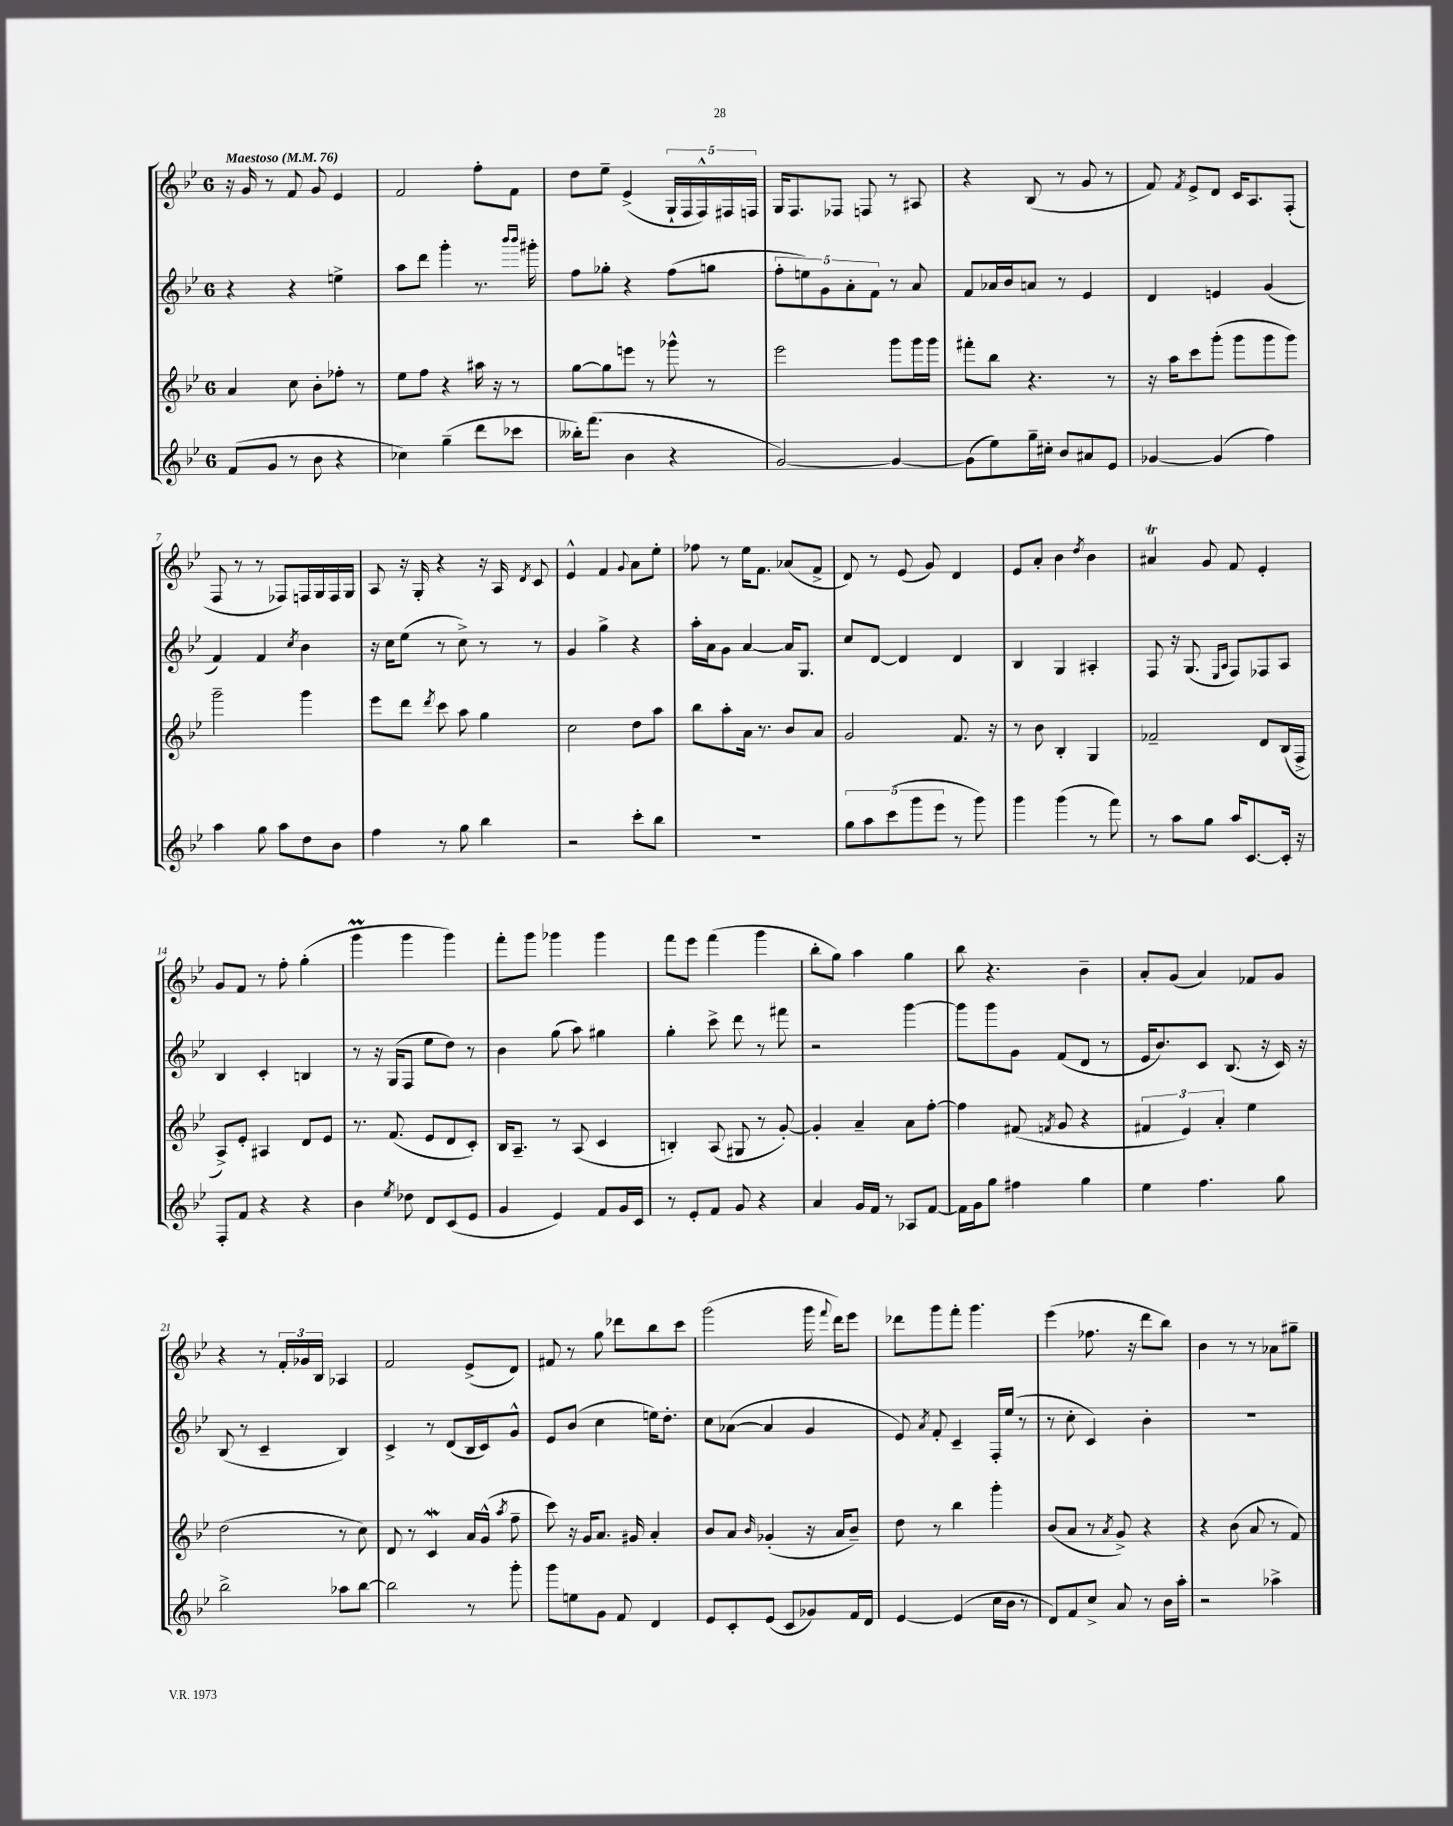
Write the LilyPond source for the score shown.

<<
\new StaffGroup <<
\new Staff = "s0" {
    \clef treble \key bes \major \once \override Staff.TimeSignature.style = #'single-digit \time 6/8 \tempo "Maestoso" 4 = 76
    \autoBeamOff r16 g'16 r8 f'8 g'8 ees'4 |
    f'2 f''8[-. f'8] |
    d''8[ ees''8]-- ees'4->( \tuplet 5/4 { g16[-! f16 f16-^) fis16 f16] } |
    g16[ f8. fes8] f8 r8 ais8 |
    r4 bes8( r8 g'8 r8 |
    f'8) \acciaccatura { f'8 } ees'8[-> d'8] c'16[ a8. f8]-.( |
    f8 r8 r8 fes8[) f16 g16 f16 g16] |
    a8 r16 g16-. r4 r16 a16 \acciaccatura { d'8 } c'8 |
    ees'4-^ f'4 \appoggiatura { g'8 } a'8[ ees''8]-. |
    fes''8 r8 ees''16[ f'8.] aes'8[( f'8]-> |
    d'8) r8 ees'8( g'8) d'4 |
    ees'8[ a'8]-. bes'4 \acciaccatura { d''8 } bes'4 |
    ais'4\trill g'8 f'8 ees'4-. |
    g'8[ f'8] r8 f''8-. g''4-.( |
    g'''4\prall g'''4 g'''4) |
    f'''8[-. g'''8] ges'''4 ges'''4 |
    f'''8[ ees'''8] f'''4( g'''4 |
    bes''8[-. g''8]) a''4 g''4 |
    bes''8 r4. bes'4-- |
    a'8[-. g'8]( a'4) fes'8[ g'8] |
    r4 r8 \tuplet 3/2 { f'16[-. ges'16 bes16] } aes4 |
    f'2 ees'8[->( d'8]) |
    fis'8 r8 g''8 des'''8[ bes''8 c'''8] |
    g'''2( g'''16 \appoggiatura { f'''8 } d'''16[) ees'''8] |
    des'''8[ g'''8 f'''8]-. g'''4. |
    ees'''4( fes''8. r16 d'''8[ bes''8]) |
    bes'4 r8 r8 aes'8[ gis''8]-- \bar "|." |
}
\new Staff = "s1" {
    \clef treble \key bes \major \once \override Staff.TimeSignature.style = #'single-digit \time 6/8
    \autoBeamOff r4 r4 e''4-> |
    a''8[ d'''8] g'''4-. r8. \grace { bes'''16[ bes'''16] } gis'''16-. |
    f''8[ ges''8]-. r4 f''8[( g''8] |
    \tuplet 5/4 { f''8[-. e''8) g'8 a'8-. f'8] } r8 a'8 |
    f'8[ aes'16 bes'16 a'8] r8 ees'4 |
    d'4 e'4 g'4( |
    f'4) f'4 \acciaccatura { c''8 } bes'4 |
    r16 c''16[ ees''8]( r8 c''8->) r8 r8 |
    g'4 g''4-> r4 |
    a''16[-. a'16 g'8] a'4~ a'16[ g8.] |
    c''8[ d'8]~ d'4 d'4 |
    bes4 g4 ais4-. |
    f8 r16 g8.( \grace { ees16[ a16] } f8[) fes8 a8] |
    bes4 c'4-. b4 |
    r8 r16 g16[( f8] ees''8[ d''8]) r8 |
    bes'4 g''8( a''8) gis''4 |
    g''4-. c'''8-> d'''8 r8 fis'''8 |
    r2 g'''4~ |
    g'''8[ g'''8 g'8] f'8[( d'8] r8 |
    ees'16[ bes'8.) c'8] bes8.( r16 c'16) r16 |
    bes8( r8 c'4-- bes4) |
    c'4-> r8 d'8[( bes16 c'16) g'8]-^ |
    ees'8[ bes'8]( c''4 e''16[) d''8.]-. |
    c''8[ aes'8]~( aes'4 g'4 |
    ees'8) \acciaccatura { a'8 } f'8-. c'4-- f16[-. ees''16]( r8 |
    r8 c''8-. c'4) bes'4-. |
    R2. \bar "|." |
}
\new Staff = "s2" {
    \clef treble \key bes \major \once \override Staff.TimeSignature.style = #'single-digit \time 6/8
    \autoBeamOff a'4 c''8 bes'8[-. fes''8]-. r8 |
    ees''8[ f''8] r4 ais''16 r16 r8 |
    g''8[~ g''8 e'''8] r8 ges'''8-^ r8 |
    ees'''2 g'''8[ g'''16 g'''16] |
    fis'''8[-. bes''8] r4. r8 |
    r16 a''16[ c'''8 g'''8]-.( g'''8[ g'''8 g'''8]) |
    g'''2-- g'''4 |
    ees'''8[ d'''8] \acciaccatura { d'''8 } c'''8 a''8 g''4 |
    c''2 d''8[ a''8] |
    bes''8[ a''8-. a'16] r8. bes'8[ a'8] |
    g'2 f'8. r16 |
    r8 bes'8 bes4-. g4 |
    fes'2-- d'8[ bes16( f16]-> |
    a8[->) ees'8]-. ais4 d'8[ ees'8] |
    r8. f'8.( ees'8[ d'8 c'8]-.) |
    bes16[ a8.]-- r8 a8( c'4 |
    b4-.) a8( gis8 r8 g'8~-.) |
    g'4-. a'4-- a'8[ f''8]~-. |
    f''4 fis'8( \acciaccatura { f'8 } g'8 r4 |
    \tuplet 3/2 { fis'4 ees'4) a'4-. } ees''4 |
    d''2( r8 c''8) |
    d'8 r8 c'4\mordent a'16[ g'16]-^( \acciaccatura { a''8 } f''8-- |
    c'''8) r16 g'16[ a'8.] gis'16 a'4-. |
    bes'8[ a'8] \grace { bes'16 } ges'4-.( r16 a'16[ bes'8]--) |
    d''8 r8 bes''4 g'''4-. |
    bes'8[( a'8] r8 \acciaccatura { a'8 } g'8->) r4 |
    r4 bes'8( a'8 r8 f'8) \bar "|." |
}
\new Staff = "s3" {
    \clef treble \key bes \major \once \override Staff.TimeSignature.style = #'single-digit \time 6/8
    \autoBeamOff f'8[( g'8] r8 bes'8 r4 |
    ces''4) g''4--( d'''8[ ces'''8] |
    beses''16[-.) f'''8.]( bes'4 r4 |
    g'2~) g'4~ |
    g'8[( ees''8) g''16-- cis''16]-. bes'8[ ais'8 ees'8] |
    ges'4~ ges'4( f''4) |
    a''4 g''8 a''8[ d''8 bes'8] |
    f''4 r8 g''8 bes''4 |
    r2 c'''8[-. bes''8] |
    R2. |
    \tuplet 5/4 { g''8[ a''8 c'''8( g'''8 ees'''8] } r8 g'''8) |
    g'''4 g'''4( r8 f'''8) |
    r8 a''8[ g''8] a''16[ c'8.~ c'16]-. r16 |
    f8[-. f'8] r4 r4 |
    bes'4 \acciaccatura { ees''8 } des''8 d'8[ c'8( ees'8] |
    g'4 ees'4) f'8[ g'16 c'16] |
    r8 ees'8[-. f'8] g'8 r4 |
    a'4 g'16[ f'16] r8 aes8[ f'8]~ |
    f'16[ g'16 g''8] fis''4 g''4 |
    ees''4 f''4. g''8 |
    bes''2-> aes''8[ bes''8]~ |
    bes''2 r8 g'''8-. |
    g'''8[ e''8 g'8] f'8 d'4 |
    ees'8[ c'8-. ees'8]( c'8[ ges'8) f'16 d'16] |
    ees'4~ ees'4( c''16[ bes'16] r8 |
    d'8[) f'8 c''8]-> a'8 r8 bes'16[ a''16]-. |
    r2 aes''4-> \bar "|." |
}
>>
>>
